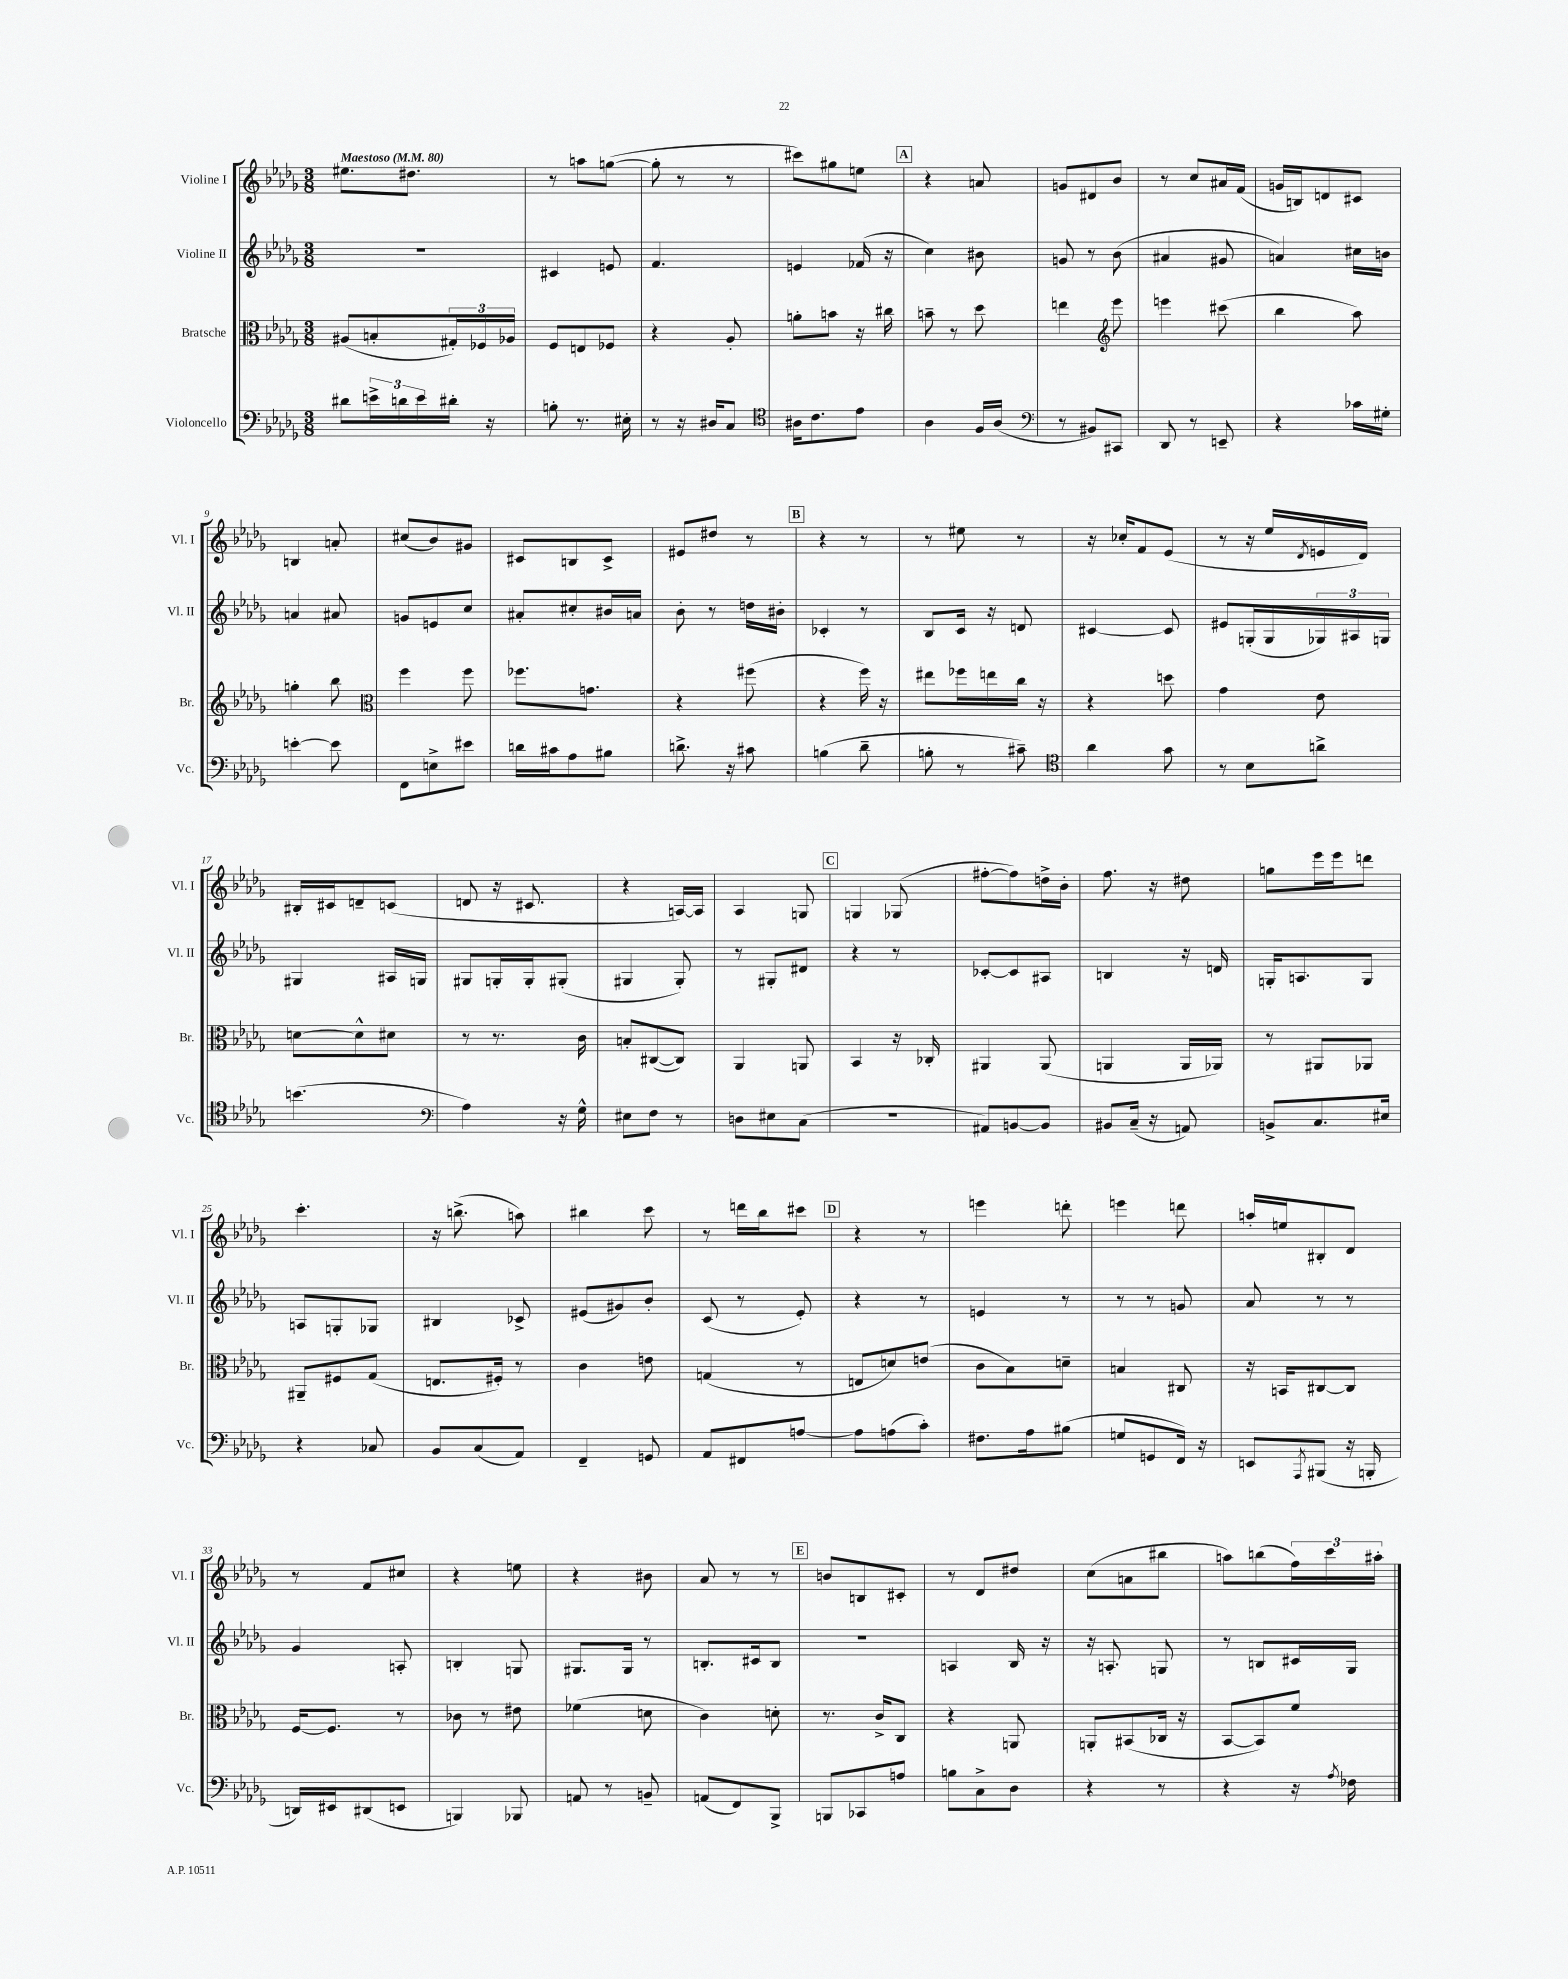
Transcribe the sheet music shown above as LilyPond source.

<<
\new StaffGroup <<
\new Staff = "s0" \with { instrumentName = "Violine I" shortInstrumentName = "Vl. I" } {
    \clef treble \key des \major \numericTimeSignature \time 3/8 \tempo "Maestoso" 4 = 80
    eis''8. dis''8. |
    r8 a''8 g''8~( |
    g''8-. r8 r8 |
    cis'''8) gis''8 e''8 |
    \mark \markup { \box "A" } r4 a'8 |
    g'8 dis'8 bes'8 |
    r8 c''8 ais'16 f'16( |
    g'16 b16) d'8 cis'8 |
    b4 a'8-. |
    cis''8( bes'8) gis'8 |
    cis'8 b8 cis'8-> |
    eis'8 dis''8 r8 |
    \mark \markup { \box "B" } r4 r8 |
    r8 eis''8 r8 |
    r16 ces''16-. f'8 ees'8( |
    r8 r16 ees''16 \acciaccatura { des'8 } e'16 des'16) |
    bis16-. cis'16 d'8-- c'8( |
    d'8 r16 cis'8. |
    r4 a16~) a16 |
    aes4 g8 |
    \mark \markup { \box "C" } g4 ges8( |
    fis''8~-. fis''8) d''16-> bes'16-. |
    f''8. r16 dis''8 |
    g''8 ees'''16 ees'''16 d'''8 |
    c'''4.-. |
    r16 b''8.->( a''8) |
    bis''4 c'''8 |
    r8 d'''16 bes''16 cis'''8 |
    \mark \markup { \box "D" } r4 r8 |
    e'''4 d'''8-. |
    e'''4 d'''8 |
    a''16-. e''16 bis8-. des'8 |
    r8 f'8 cis''8 |
    r4 e''8 |
    r4 bis'8 |
    aes'8 r8 r8 |
    \mark \markup { \box "E" } b'8 b8 cis'8-. |
    r8 des'8 dis''8 |
    c''8( a'8 bis''8 |
    a''8) b''8( \tuplet 3/2 { f''16) c'''16 ais''16-. } \bar "|." |
}
\new Staff = "s1" \with { instrumentName = "Violine II" shortInstrumentName = "Vl. II" } {
    \clef treble \key des \major \numericTimeSignature \time 3/8
    R4. |
    cis'4 e'8 |
    f'4. |
    e'4 fes'16( r16 |
    \mark \markup { \box "A" } c''4) bis'8 |
    g'8 r8 bes'8( |
    ais'4 gis'8 |
    a'4) cis''16 b'16 |
    a'4 ais'8 |
    g'8 e'8 c''8 |
    ais'8-. cis''8-. bis'16 a'16 |
    bes'8-. r8 d''16 bis'16-. |
    \mark \markup { \box "B" } ces'4-. r8 |
    bes8 c'16 r16 d'8 |
    cis'4~ cis'8 |
    eis'8 g16-.( g16 \tuplet 3/2 { ges16) ais16 g16 } |
    gis4 ais16 g16 |
    gis8 g16-. g16-. gis8-.( |
    gis4 gis8-.) |
    r8 gis8-. dis'8 |
    \mark \markup { \box "C" } r4 r8 |
    ces'8~-. ces'8 ais8 |
    b4 r16 d'16 |
    g16-. a8. g8 |
    a8 g8-. ges8 |
    bis4 ces'8-> |
    eis'8( gis'8) bes'8-. |
    c'8( r8 ees'8-.) |
    \mark \markup { \box "D" } r4 r8 |
    e'4 r8 |
    r8 r8 g'8 |
    aes'8 r8 r8 |
    ges'4 a8-. |
    b4-. g8 |
    gis8. gis16 r8 |
    b8.-. cis'16 b8 |
    \mark \markup { \box "E" } R4. |
    a4 bes16 r16 |
    r16 a8.-. g8 |
    r8 b8 cis'16 ges16 \bar "|." |
}
\new Staff = "s2" \with { instrumentName = "Bratsche" shortInstrumentName = "Br." } {
    \clef alto \key des \major \numericTimeSignature \time 3/8
    ais8( b8-. \tuplet 3/2 { gis16-.) fes16 aes16 } |
    f8 e8 fes8 |
    r4 aes8-. |
    a'8-. b'8 r16 cis''16 |
    \mark \markup { \box "A" } b'8-- r8 des''8 |
    e''4 \clef treble ees'''8 |
    e'''4 cis'''8( |
    bes''4 aes''8) |
    g''4-. bes''8 |
    \clef alto f''4 f''8 |
    fes''8. g'8. |
    r4 fis''8( |
    \mark \markup { \box "B" } r4 f''16) r16 |
    eis''8 fes''16 e''16 c''16 r16 |
    r4 d''8 |
    ges'4 ees'8 |
    d'8~ d'8-^ dis'8 |
    r8 r8. c'16 |
    b8-. cis8~( cis8) |
    aes,4 a,8 |
    \mark \markup { \box "C" } bes,4 r16 ces16-. |
    ais,4 ais,8( |
    a,4 a,16 aes,16) |
    r8 ais,8 aes,8 |
    ais,8-- fis8 ges8( |
    e8. fis16-.) r8 |
    c'4 e'8 |
    g4( r8 |
    \mark \markup { \box "D" } e8 d'8) e'8( |
    c'8 bes8) d'8-- |
    b4 cis8 |
    r16 b,16 cis8~ cis8 |
    f16~ f8. r8 |
    ces'8 r8 eis'8 |
    fes'4( d'8 |
    c'4) d'8-. |
    \mark \markup { \box "E" } r8. c'16-> c8 |
    r4 a,8 |
    a,8-. bis,8( ces16 r16 |
    bes,8~ bes,8) f'8 \bar "|." |
}
\new Staff = "s3" \with { instrumentName = "Violoncello" shortInstrumentName = "Vc." } {
    \clef bass \key des \major \numericTimeSignature \time 3/8
    dis'8 \tuplet 3/2 { e'16-> d'16 e'16 } dis'16-. r16 |
    b8-. r8. eis16-. |
    r8 r16 dis16 c8 |
    \clef tenor ais16 c'8. ees'8 |
    \mark \markup { \box "A" } aes4 f16 aes16( |
    \clef bass r8 bis,8) cis,8 |
    des,8 r8 e,8-- |
    r4 ces'16 gis16-. |
    e'4~-. e'8 |
    f,8 e8-> eis'8 |
    d'16 cis'16 aes8 bis8 |
    d'8.-> r16 cis'8 |
    \mark \markup { \box "B" } b4( des'8-- |
    b8-. r8 cis'8--) |
    \clef tenor aes'4 ges'8 |
    r8 bes8 a'8-> |
    b'4.( |
    \clef bass aes4) r16 ges16-^ |
    eis8 f8 r8 |
    d8 eis8 c8( |
    \mark \markup { \box "C" } R4. |
    ais,8) b,8~ b,8 |
    bis,8 c16--( r16 a,8) |
    b,8-> c8. eis16 |
    r4 ces8 |
    bes,8 c8( aes,8) |
    f,4-- g,8 |
    aes,8 fis,8 a8~ |
    \mark \markup { \box "D" } a8 a8( c'8-.) |
    fis8. aes16 bis8( |
    g8 g,8 f,16) r16 |
    e,8 \acciaccatura { aes,,8 } bis,,8( r16 b,,16-. |
    d,16) eis,16 dis,8( e,8 |
    b,,4) bes,,8 |
    a,8 r8 b,8-- |
    a,8( f,8) bes,,8-> |
    \mark \markup { \box "E" } b,,8 ces,8 a8 |
    b8 c8-> des8 |
    r4 r8 |
    r4 r16 \acciaccatura { aes8 } fes16 \bar "|." |
}
>>
>>
